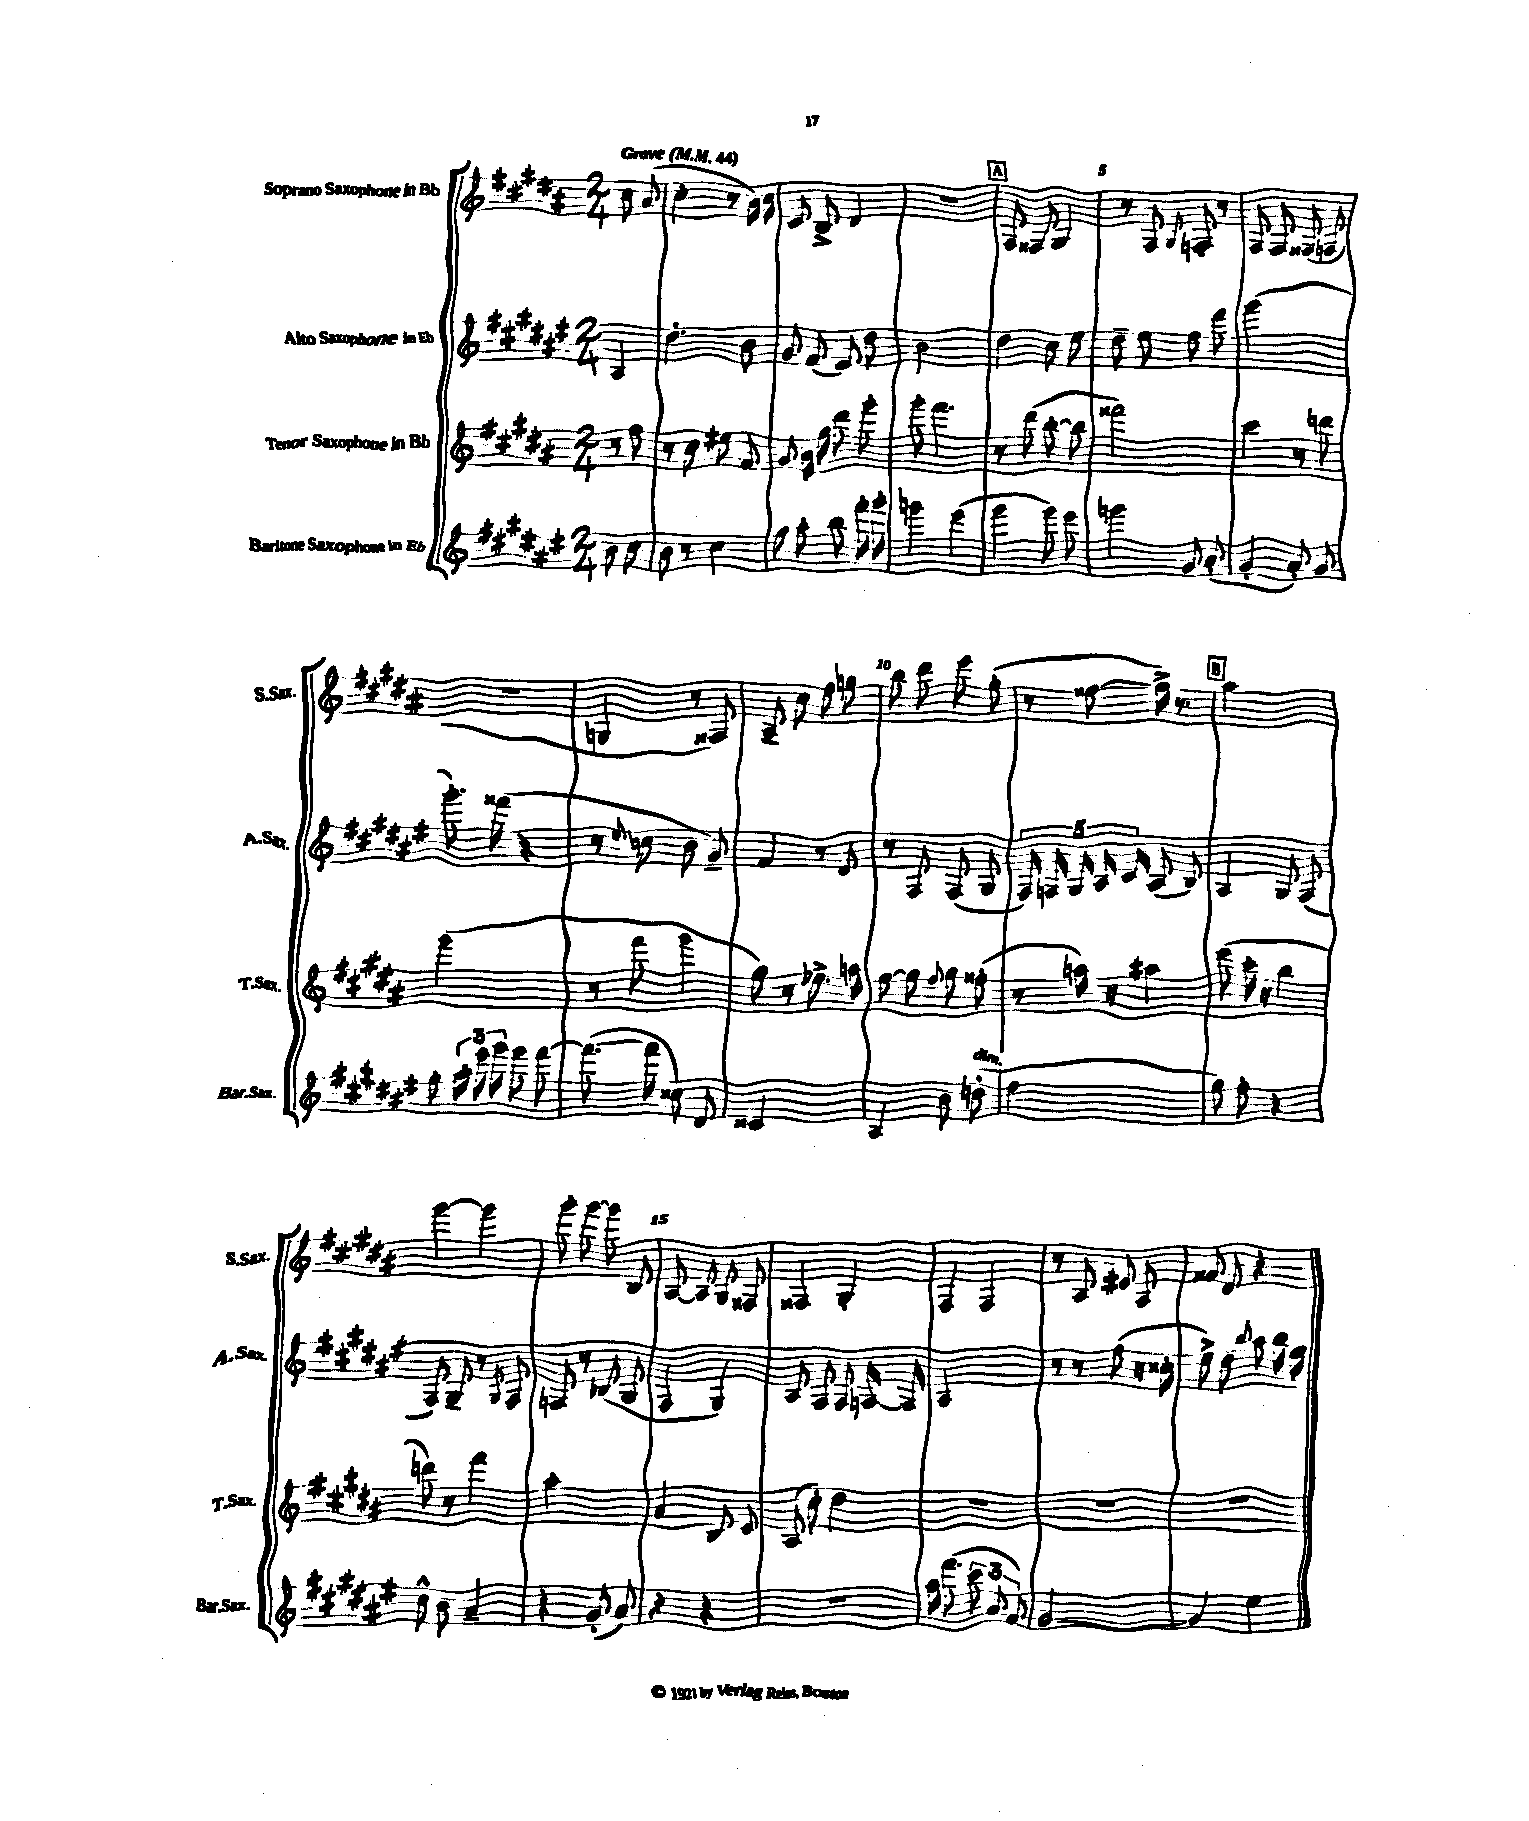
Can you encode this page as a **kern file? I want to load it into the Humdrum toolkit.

**kern	**kern	**kern	**kern
*part4	*part3	*part2	*part1
*staff4	*staff3	*staff2	*staff1
*I"Baritone Saxophone in Eb	*I"Tenor Saxophone in Bb	*I"Alto Saxophone in Eb	*I"Soprano Saxophone in Bb
*I'Bar.Sax.	*I'T.Sax.	*I'A.Sax.	*I'S.Sax.
*clefG2	*clefG2	*clefG2	*clefG2
*k[f#c#g#d#a#e#]	*k[f#c#g#d#a#]	*k[f#c#g#d#a#e#]	*k[f#c#g#d#a#]
*M2/4	*M2/4	*M2/4	*M2/4
*MM44	*MM44	*MM44	*MM44
=	=	=	=
!	!	!	!LO:TX:a:B:t=Grave
8b\	8r	4A#/	8cc#\
8cc#\	8ff#\	.	(8a#/
=1	=1	=1	=1
8b\	8r	4.dd#'\	4cc#'\
8r	8cc#\	.	.
4cc#\	8ee#X\	.	8r
.	8f#/	8b\	16b\)
.	.	.	16cc#\
=2	=2	=2	=2
8gg#\	8g#/	8g#/	8c#/
8aa#'\	16b\	(8f#/	8B^/
.	16gg#\	.	.
8bb\	8ddd#\	8e#/)	4d#/
16fff#'\	8ggg#'\	8dd#\	.
16ggg#'\	.	.	.
=3	=3	=3	=3
4gggn\	8ggg#'\	2b\	2r
.	4.fff#\	.	.
(4eee#\	.	.	.
!!LO:REH:place=s1:t=A
=4	=4	=4	=4
4ggg#\	8r	4dd#\	8F#/
.	(8ddd#\	.	8F##X/
8ggg#\)	[8bb'\	8cc#\	4G#/
8eee#\	8bb\]	8ee#\	.
=5	=5	=5	=5
4gggn\	2fff##X\)	8dd#~\	8r
.	.	8ee#\	8F#/
.	.	.	8qqG#/
8g#/	.	8ff#\	8Fn'/
(8a#'/	.	8fff#\	8r
=6	=6	=6	=6
4g#'/	4ccc#\	(2ggg#\	8F#/
.	.	.	8F#/
8a#'/)	8r	.	(8F##X/
8g#/	8dddn\	.	8Fn/
!!LO:LB:g=z
=7	=7	=7	=7
8gg#'\	(2ggg#\	8.ggg#'\)	2r
24aa#'\	.	.	.
24eee#\	.	.	.
.	.	(16fff##X\	.
24ggg#\	.	.	.
8ggg#\	.	4r	.
[8fff#\	.	.	.
=8	=8	=8	=8
(8.fff#\_	8r	8r	4Gn/
.	.	8qqee#/	.
.	8fff#\	8ccn\	.
16fff#\]	.	.	.
8cc##X\)	4ggg#\	8b\	8r
8d#/	.	8g#~/)	8F##X/)
=9	=9	=9	=9
2c##X/	8gg#\)	4f#/	8A#~/
.	8r	.	8cc#\
.	8.ee-X^\	8r	8ff#\
.	.	8d#/	8ggn\
.	16aan\	.	.
=10	=10	=10	=10
4A#/	[8gg#\	8r	8bb\
.	8gg#\]	8F#/	8ddd#\
.	8qqff#/	.	.
8b\	8gg#\	(8F#/	8eee\
!LO:TX:a:i:t=dim.	!	!	!
(8ddn'\	(8ff##X'\	8G#/	(8gg#'\
=11	=11	=11	=11
2ff#\	8r	20F#/)	8r
.	.	20Fn/	.
.	.	20G#/	.
.	16aan\)	.	[8ff##X\
.	.	20A#/	.
.	16r	.	.
.	.	20c#/	.
.	4aa#X\	(8A#/	16ff##^\])
.	.	.	8.r
.	.	8B/)	.
!!LO:REH:place=s1:t=B
=12	=12	=12	=12
8gg#\)	(8eee\	4A#/	2aa#\
8ff#'\	16ccc#'\	.	.
.	16r	.	.
4r	4bb\	8G#/	.
.	.	(8F#/	.
!!LO:LB:g=z
=13	=13	=13	=13
8cc#^^\	8dddn\)	8F#/)	[4ggg#\
8b\	8r	8G#~/	.
4a#~/	4fff#\	8r	4ggg#\]
.	.	8qG#/	.
.	.	8F#/	.
=14	=14	=14	=14
4r	2aa#'\	8Fn/	8ggg#'\
.	.	8r	[8ggg#\
(8g#'/	.	(8B-X/	8ggg#\]
8a#/)	.	8G#/	8B/
=15	=15	=15	=15
4r	4a#/	4F#/	[8A#/
.	.	.	8A#/]
4r	8B/	4G#/)	8G#/
.	8c#/	.	8F##X/
=16	=16	=16	=16
2r	(8A#/	8A#/	4F##X/
.	8cc#'\)	8F#/	.
.	4dd#\	8F#/	4G#'/
.	.	[16Fn/	.
.	.	16F/]	.
=17	=17	=17	=17
16aa#\	2r	2A#/	4F#/
(8.fff#\	.	.	.
12ccc#\	.	.	4F#/
12a#/	.	.	.
12f#/)	.	.	.
=18	=18	=18	=18
[2g#/	2r	8r	8r
.	.	8r	8A#/
.	.	(8ff#\	8e#X/
.	.	16r	8A#/
.	.	16cc##X'\	.
=19	=19	=19	=19
4g#/]	2r	8ee#^\)	8f##X/
.	.	8dd#\	8d#/
.	.	8qqbb/	.
4ee#\	.	8aa#\	4r
.	.	16bb\	.
.	.	16gg#\	.
==	==	==	==
*-	*-	*-	*-
